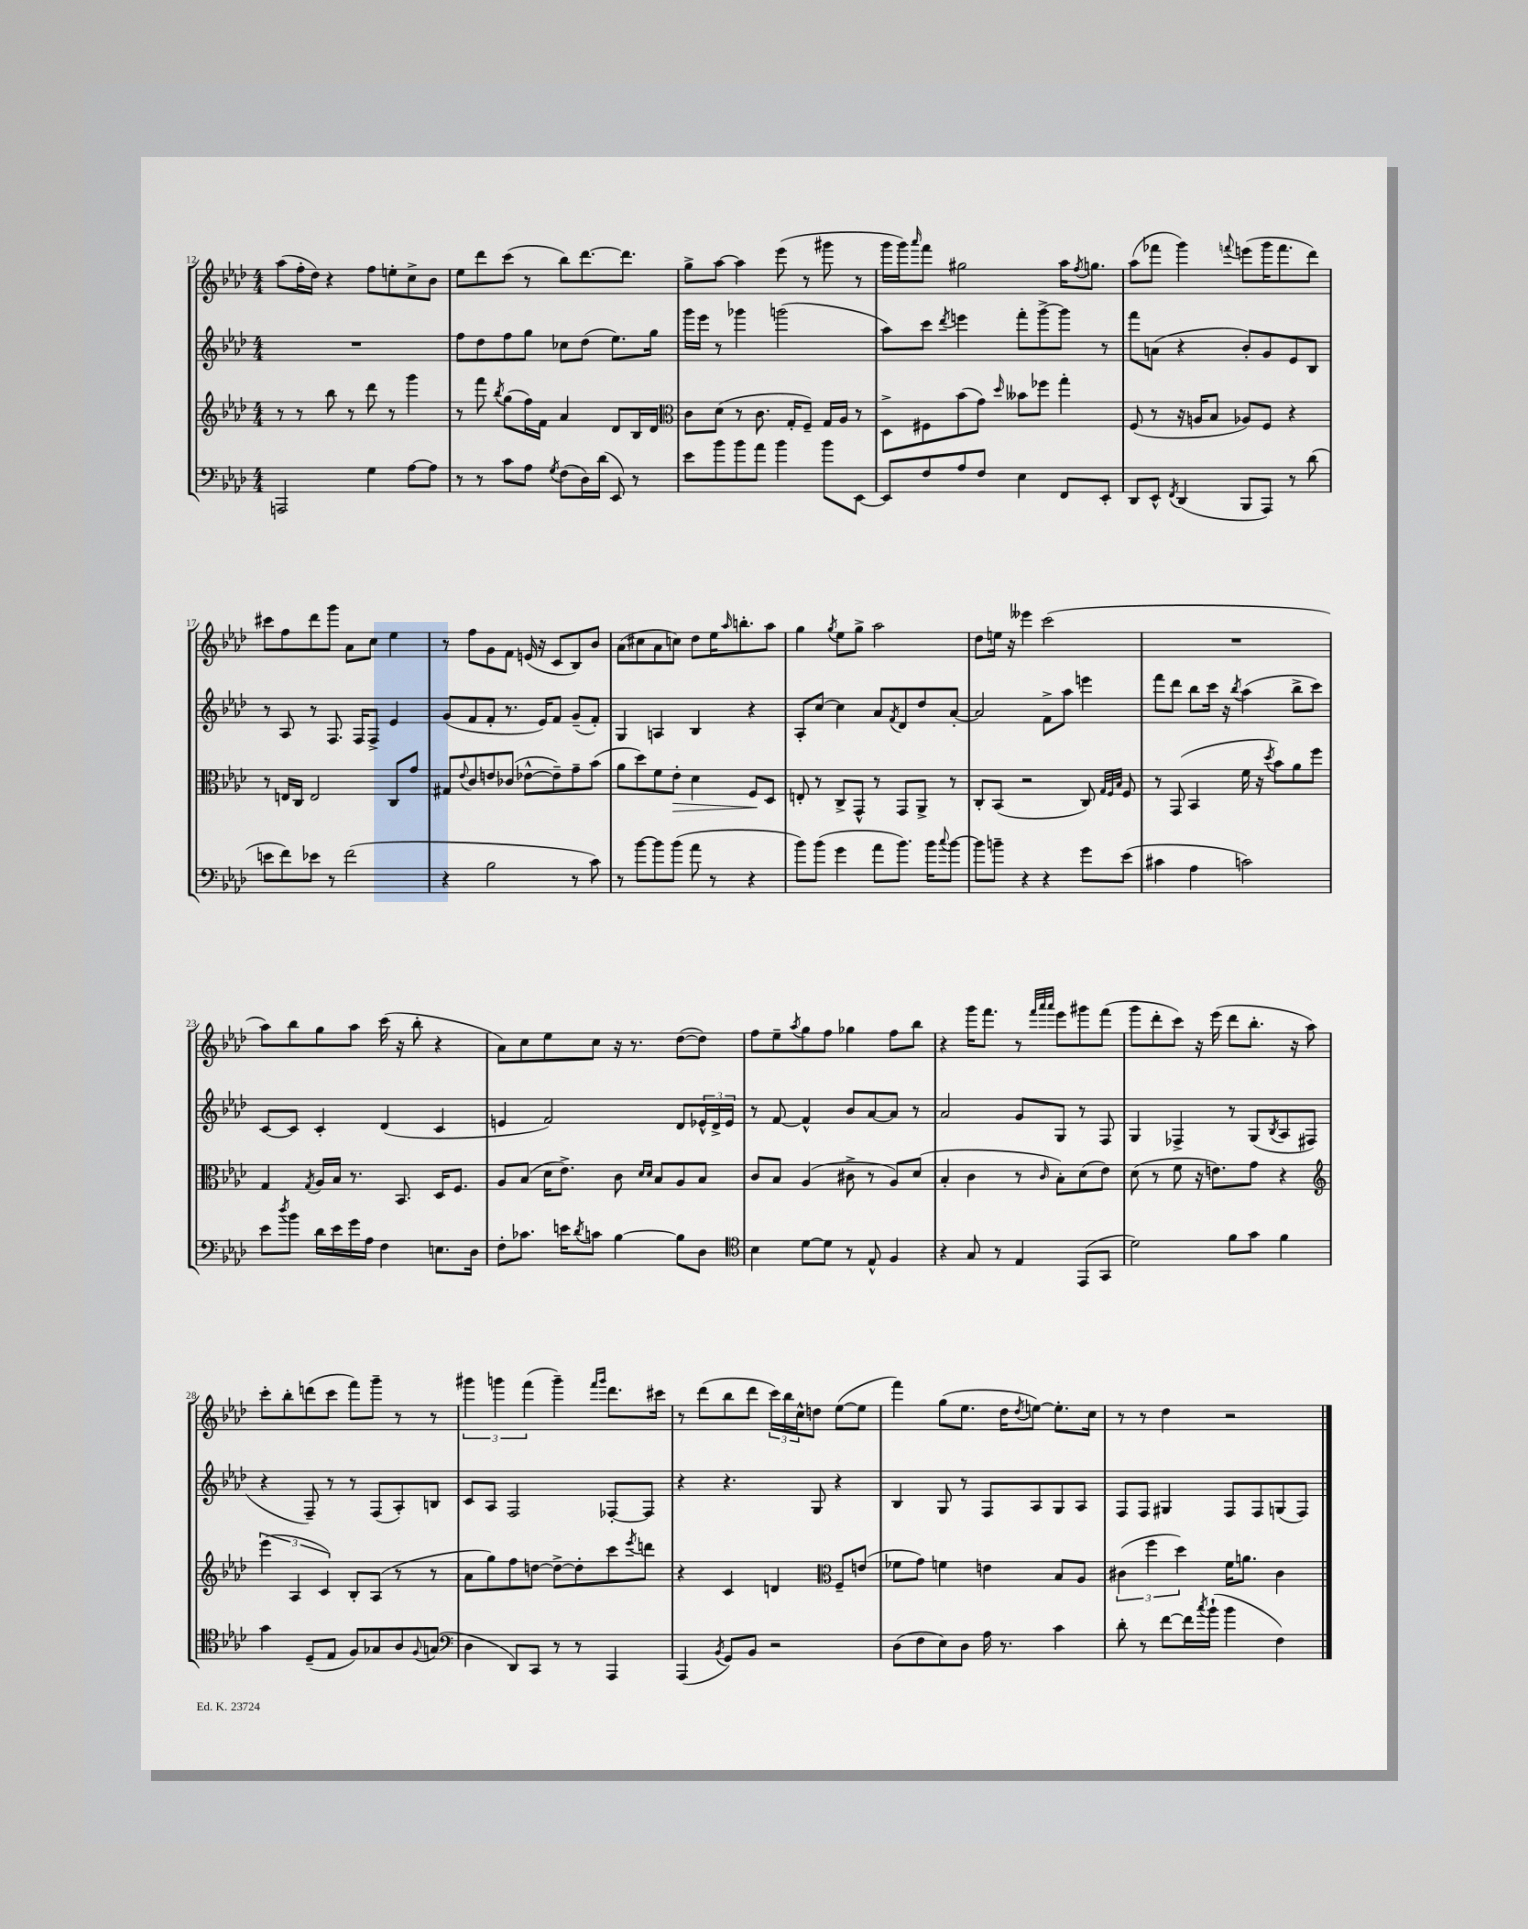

**kern	**kern	**kern	**kern
*staff4	*staff3	*staff2	*staff1
*clefF4	*clefG2	*clefG2	*clefG2
*k[b-e-a-d-]	*k[b-e-a-d-]	*k[b-e-a-d-]	*k[b-e-a-d-]
*M4/4	*M4/4	*M4/4	*M4/4
2AAA	8r	1r	(8aa-
.	8r	.	16ff'
.	.	.	16dd-)
.	8bb-	.	4r
.	8r	.	.
4G	8ddd-	.	8ff
.	8r	.	8ee'
[8A-	4ggg	.	8cc^
8A-]	.	.	8b-
=	=	=	=
8r	8r	8ff	8ee-
8r	8fff	8dd-	8ddd-
.	8qbb-	.	.
8c	(8gg	8ff	(8ccc
8A-	16ff)	8gg	8r
.	16f	.	.
8qG	.	.	.
(8F	4a-	8cc-	8bb-)
16D-)	.	(8dd-	[8.ddd-
(16d-	.	.	.
8EE-)	8d-	8.ee-)	.
.	.	.	8.ddd-]
8r	16B-	.	.
.	16d-	16gg	.
=	=	=	=
*	*clefC3	*	*
8e-	8c	16ggg	8gg^
.	.	16eee-	.
8b-	(8d-	8r	[8aa-
8b-	8r	4ggg-	4aa-]
8a-	8.c	.	.
4b-	.	(2ggg	(8eee-
.	16G'	.	.
.	8F~)	.	8r
8b-	16G	.	8ggg#
.	16A-	.	.
[8EE-	8r	.	8r
=	=	=	=
8EE-]	8D-^	8aa-)	16ggg
.	.	.	16ggg)
.	.	.	16qqaaa-
8F	8F#	8ccc	8fff
.	.	8qddd-	.
8A-	(8b-	4eee	2gg#
8F	8g)	.	.
.	16qqdd-	.	.
4E-	8b--	8fff'	.
.	8ff-	[8ggg^	.
8FF	4gg'	8ggg]	16aa-
.	.	.	8qff
.	.	.	8.gg
8EE-'	.	8r	.
=	=	=	=
8DD-	(8F	8fff	(8aa-
8EE-^^	8r	(8a	8fff-
8qFF	.	.	.
(4DD-	16r	4r	4ggg)
.	16A	.	.
.	8B-	.	.
.	.	.	8qqfff
8BBB-	8A-)	8b-')	(8eee
8AAA-)	8F	8g	16ggg
.	.	.	8.fff
8r	4r	8e-	.
(8d-	.	8B-	8ddd-)
=	=	=	=
8e	8r	8r	8ccc#
8f)	16E	8A-	8ff
.	16C	.	.
8e-	2E	8r	8ddd-
8r	.	8.F	8ggg
(2f	.	.	8a-
.	.	16F	.
.	.	8F^	8cc
.	8C	4e-	4ee-
.	8g	.	.
=	=	=	=
4r	8G#	(8g	8r
.	8qqe-	.	.
.	8c	8f	8ff
2B-	8e	8f'	8g
.	(8c-	8.r	8f
.	[8e-^^	.	(16e
.	.	16e-)	16r
.	8e-~])	8f	8c
8r	8g~	(8g~	8B-)
8c)	(8b-	8f')	8b-
=	=	=	=
8r	8a-	4G	(8a-
[8b-	8dd-)	.	8cc#
8b-]	8f	4A	8a-
(8b-	8e-'	.	8cc)
8a-	4d-	4B-	8dd-
8r	.	.	16ee-
.	.	.	16qqaa-
.	.	.	8.bb'
4r	8F	4r	.
.	8D-	.	8aa-
=	=	=	=
8b-)	8E'	8A-'	4gg
(8b-	8r	[8cc	.
.	.	.	8qgg
4g	8C^	4cc]	8ee-
.	8GG^^	.	8gg^
8a-	8r	8a-	2aa-
.	.	8qf	.
8.b-)	8GG	8d-	.
.	8AA-^	8dd-	.
16b-	.	.	.
8qqcc	.	.	.
[8b-	8r	[8a-'	.
=	=	=	=
8b-]	8C'	2a-]	8dd-
8b~	(8BB-	.	16ee
.	.	.	16r
4r	2r	.	4eee--
4r	.	8f^	(2ccc
.	.	8aa-	.
8g	8C)	4eee	.
.	32qqG	.	.
.	32qqF	.	.
.	32qqB-	.	.
(8e-	8F	.	.
=	=	=	=
4c#	8r	8fff	1r
.	(8GG	8ddd-	.
4A-	4BB-	8bb-	.
.	.	16ccc	.
.	.	16r	.
.	.	8qbb-	.
2c)	16f	(4aa-	.
.	16r	.	.
.	8qdd-	.	.
.	8b-)	.	.
.	8a-	8bb-^	.
.	8ff	8ccc)	.
=	=	=	=
8e-	4G	[8c	8aa-)
8qdd-	.	.	.
8b-	.	8c]	8bb-
.	8qG	.	.
16d-	16A-	4c'	8gg
16e-	16B-	.	.
16g	8.r	.	8aa-
16A-	.	.	.
4F	.	(4d-	(16ccc
.	8.BB-	.	16r
.	.	.	8bb-'
8.E	16D-	4c	4r
.	8.F	.	.
16D-	.	.	.
=	=	=	=
8F'	8A-	4e	8a-)
8.c-	(8B-	.	8cc
.	16d-	2f)	8ee-
16e	8.e-^)	.	.
8qd-	.	.	.
8c	.	.	8cc
[4B-	8c	.	16r
.	.	.	8.r
.	16qqd-	.	.
.	16qqd-	.	.
.	8B-	.	.
8B-]	8A-	8d-	([8dd-
8D-	8B-	24e-^^	8dd-])
.	.	24d-^	.
.	.	24e-	.
=	=	=	=
*clefC4	*	*	*
4B-	8c	8r	8ff
.	8B-	[8f	8ee-~
.	.	.	8qaa-
[8d-	(4A-	4f^^]	8gg
8d-]	.	.	8ff
8r	8c#^	8b-	4gg-
8E-^^	8r	[8a-	.
4F	8A-)	8a-]	8ff
.	(8d-	8r	8bb-
=	=	=	=
4r	4B-'	2a-	4r
8G	4c	.	16ggg
.	.	.	8.fff
8r	.	.	.
4E-	8r	8g	8r
.	.	.	32qqfff
.	.	.	32qqaaa-
.	16qqc	.	32qqaaa-
.	8B-')	8G	8eee-
(8EE-	(8d-	8r	8ggg#
8GG	8e-)	8F	(8fff
=	=	=	=
2d-)	(8d-	4G	8ggg
.	8r	.	8ddd-'
.	8f	4F-^	8ccc)
.	16r	.	16r
.	8.e)	.	(16eee-
8f	.	8r	8ddd-
8g	8g	(8G	8.bb-'
.	.	8qB-	.
4f	4r	8A-	.
.	.	.	16r
.	.	8F#	8aa-)
=	=	=	=
*	*clefG2	*	*
4g	(6eee-	4r	8ccc'
.	.	.	8bb-'
.	6A-	.	.
(8D-~	.	8F~)	(8ddd
.	6c)	.	.
8E-	.	8r	8ccc
8F)	8B-'	8r	8fff)
8G-	(8A-	(8F	8ggg~
8A-	8r	8A-')	8r
8qqF	.	.	.
(8G	8r	8B	8r
=	=	=	=
*clefF4	*	*	*
4D-	8a-	8c	6ggg#
.	8gg)	8A-	.
.	.	.	6ggg
8DD-)	8ff	2F	.
.	.	.	(6fff
8CC	[8dd	.	.
8r	8dd^_	.	4ggg~)
8r	8dd']	.	.
.	.	.	16qqfff
.	.	.	16qqggg
4AAA-	8ccc	[8F-'	8.ddd-
.	8qeee-	.	.
.	8ddd	8F-]	.
.	.	.	16ccc#
=	=	=	=
(4AAA-	4r	4r	8r
.	.	.	(8ddd-
8qBB-	.	.	.
8GG)	4c	4.r	8bb-
8BB-	.	.	8ddd-
2r	4d	.	24ccc)
.	.	.	24bb-
.	.	.	24cc^^
.	.	8G	8dd
*	*clefC3	*	*
.	8F~	4r	([8ee-
.	(8e	.	8ee-]
=	=	=	=
(8D-	8f-	4B-	4fff)
8F	8g)	.	.
8E-)	4f	8G	(8gg
8D-	.	8r	8.ee-
16A-	4e	8F	.
8.r	.	.	16dd-
.	.	.	8qdd-
.	.	8A-	[8ee)
4c	8B-	8G	8.ee']
.	8A-	8A-	.
.	.	.	16cc
=	=	=	=
8d-'	(6c#	8F	8r
8r	.	8F	8r
.	6ff	.	.
[8f	.	4G#	4dd-
.	6dd-)	.	.
16f]	.	.	.
8qcc	.	.	.
(16b-`	.	.	.
4b-	16f	8F	2r
.	8.a	.	.
.	.	8F	.
4F)	4c#	(8G	.
.	.	8F)	.
==	==	==	==
*-	*-	*-	*-
